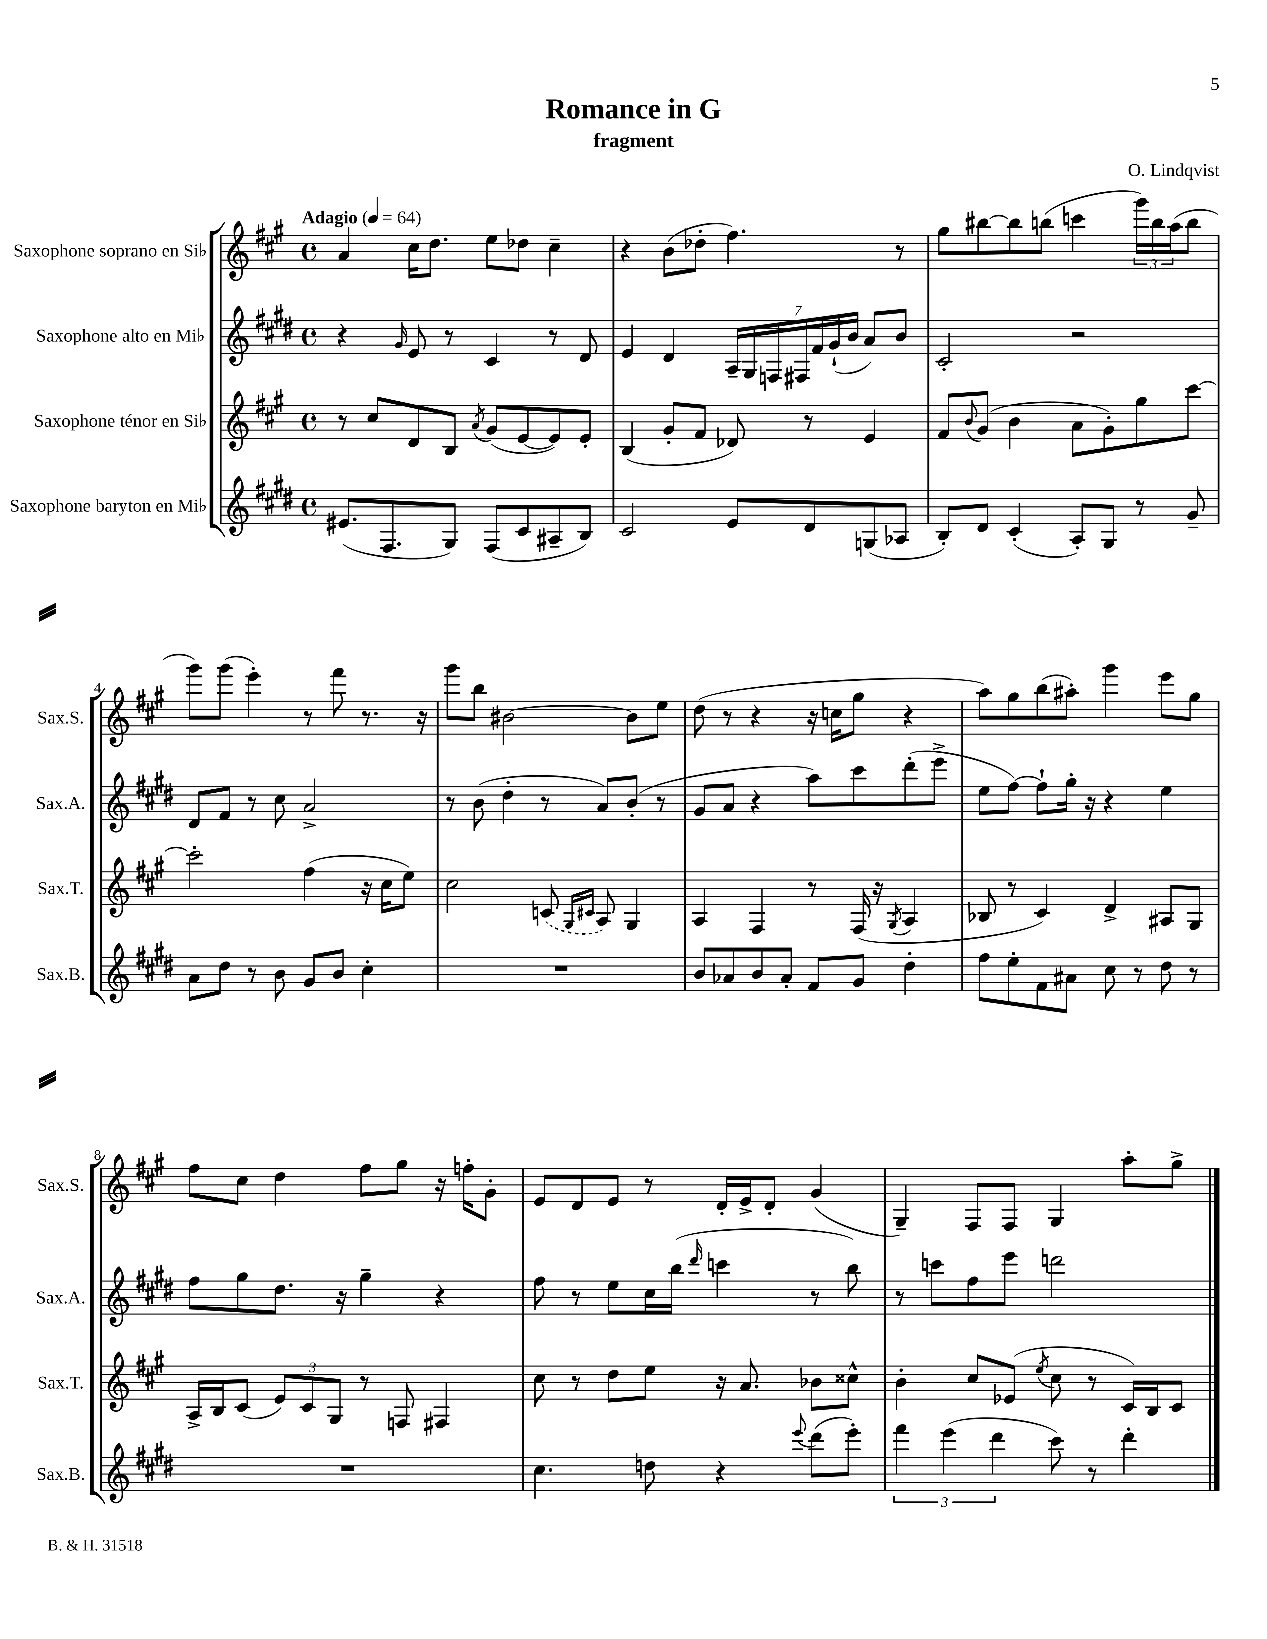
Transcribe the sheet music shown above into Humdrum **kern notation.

**kern	**kern	**kern	**kern
*part4	*part3	*part2	*part1
*staff4	*staff3	*staff2	*staff1
*I"Saxophone baryton en Mi♭	*I"Saxophone ténor en Si♭	*I"Saxophone alto en Mi♭	*I"Saxophone soprano en Si♭
*I'Sax.B.	*I'Sax.T.	*I'Sax.A.	*I'Sax.S.
*clefG2	*clefG2	*clefG2	*clefG2
*k[f#c#g#d#]	*k[f#c#g#]	*k[f#c#g#d#]	*k[f#c#g#]
*M4/4	*M4/4	*M4/4	*M4/4
*met(c)	*met(c)	*met(c)	*met(c)
*MM64	*MM64	*MM64	*MM64
=1	=1	=1	=1
!	!	!	!LO:TX:a:B:t=Adagio
(8.e#X/L	8r	4r	4a/
.	8cc#/L	.	.
8.F#/	.	.	.
.	.	16qqg#/	.
.	8d/	8e/	16cc#\KL
.	.	.	8.dd\J
8G#/J)	8B/J	8r	.
.	8qa/	.	.
(8F#/L	(8g#/L	4c#/	8ee\L
8c#/	[8e/	.	8dd-X\J
8A#X~/	8e/])	8r	4cc#~\
8B/J)	8e'/J	8d#/	.
=2	=2	=2	=2
2c#/	(4B/	4e/	4r
.	8g#'/L	4d#/	(8b\L
.	8f#/J	.	8dd-X'\J
8e/L	8d-X/)	28A~/LL	4.ff#\)
.	.	28G#/	.
.	.	28Fn/	.
.	.	28F#X/	.
8d#/	8r	.	.
.	.	28f#/	.
.	.	(28g#`/	.
.	.	28b/JJ	.
(8Gn/	4e/	8a/L)	.
8A-X/J	.	8b/J	8r
=3	=3	=3	=3
8B'/L)	8f#/L	2c#'/	8gg#\L
.	8qqb/	.	.
8d#/J	(8g#/J	.	[8bb#X\
(4c#'/	4b\	.	8bb#\]
.	.	.	(8bbn\J
8A'/L)	8a\L	2r	4cccn\
8G#/J	8g#'\)	.	.
8r	8gg#\	.	24ggg#\LL)
.	.	.	24bb\
.	.	.	(24aa\J
8g#~/	[8ccc#\J	.	8bb\J
!!LO:LB:g=z
=4	=4	=4	=4
8a\L	2ccc#'\]	8d#/L	8ggg#\L)
8dd#\J	.	8f#/J	(8ggg#\J
8r	.	8r	4eee'\)
8b\	.	8cc#\	.
8g#/L	(4ff#\	2a^/	8r
8b/J	.	.	8fff#\
4cc#'\	16r	.	8.r
.	16cc#\KL	.	.
.	8ee\J)	.	.
.	.	.	16r
=5	=5	=5	=5
1r	2cc#\	8r	8ggg#\L
.	.	(8b\	8bb\J
.	.	4dd#'\	[2b#X\
.	(8cn/	8r	.
.	16qqG#/LL	.	.
.	16qqc#X/JJ	.	.
.	8A/)	8a/L)	.
.	4G#/	(8b'/J	8b#\L]
.	.	8r	8ee\J
=6	=6	=6	=6
8b/L	4A/	8g#/L	(8dd\
8a-X/	.	8a/J	8r
8b/	4F#/	4r	4r
8a-'/J	.	.	.
8f#/L	8r	8aa\L)	16r
.	.	.	16ccn\KL
8g#/J	(16F#/	8ccc#\	8gg#\J
.	16r	.	.
.	8qG#/	.	.
4dd#'\	4A/	(8ddd#'\	4r
.	.	8eee^\J	.
=7	=7	=7	=7
8ff#\L	8B-X/	8ee\L	8aa\L)
8ee'\	8r	[8ff#\J)	8gg#\
8f#\	4c#/)	8ff#`\L]	(8bb\
8a#X\J	.	16gg#'\Jk	8aa#X'\J)
.	.	16r	.
8cc#\	4d^/	4r	4ggg#\
8r	.	.	.
8dd#\	8A#X/L	4ee\	8eee\L
8r	8G#/J	.	8gg#\J
!!LO:LB:g=z
=8	=8	=8	=8
1r	16A^/LL	8ff#\L	8ff#\L
.	16B/J	.	.
.	(8c#/J	8gg#\	8cc#\J
.	12e/L)	8.dd#\J	4dd\
.	12c#/	.	.
.	12G#/J	.	.
.	.	16r	.
.	8r	4gg#~\	8ff#\L
.	8Fn/	.	8gg#\J
.	4F#X/	4r	16r
.	.	.	16ffn'\KL
.	.	.	8g#'\J
=9	=9	=9	=9
4.cc#\	8cc#\	8ff#\	8e/L
.	8r	8r	8d/
.	8dd\L	8ee\L	8e/J
8ddn\	8ee\J	16cc#\L	8r
.	.	(16bb\JJ	.
.	.	16qqddd#/	.
4r	16r	4cccn\	16d'/LL
.	8.a/	.	16e^/J
.	.	.	8d'/J
8qqeee/	.	.	.
(8ddd#\L	8b-X\L	8r	(4g#/
8eee'\J)	8cc##X^^\J	8bb\)	.
=10	=10	=10	=10
6fff#\	4b'\	8r	4G#~/)
.	.	8cccn\L	.
(6eee\	.	.	.
.	8cc#/L	8ff#\	8F#/L
6ddd#\	.	.	.
.	(8e-X/J	8eee\J	8F#/J
.	8qee/	.	.
8ccc#\)	8cc#\	2dddn\	4G#/
8r	8r	.	.
4ddd#'\	16c#/LL)	.	8aa'\L
.	16B/J	.	.
.	8c#/J	.	8gg#^\J
==	==	==	==
*-	*-	*-	*-
